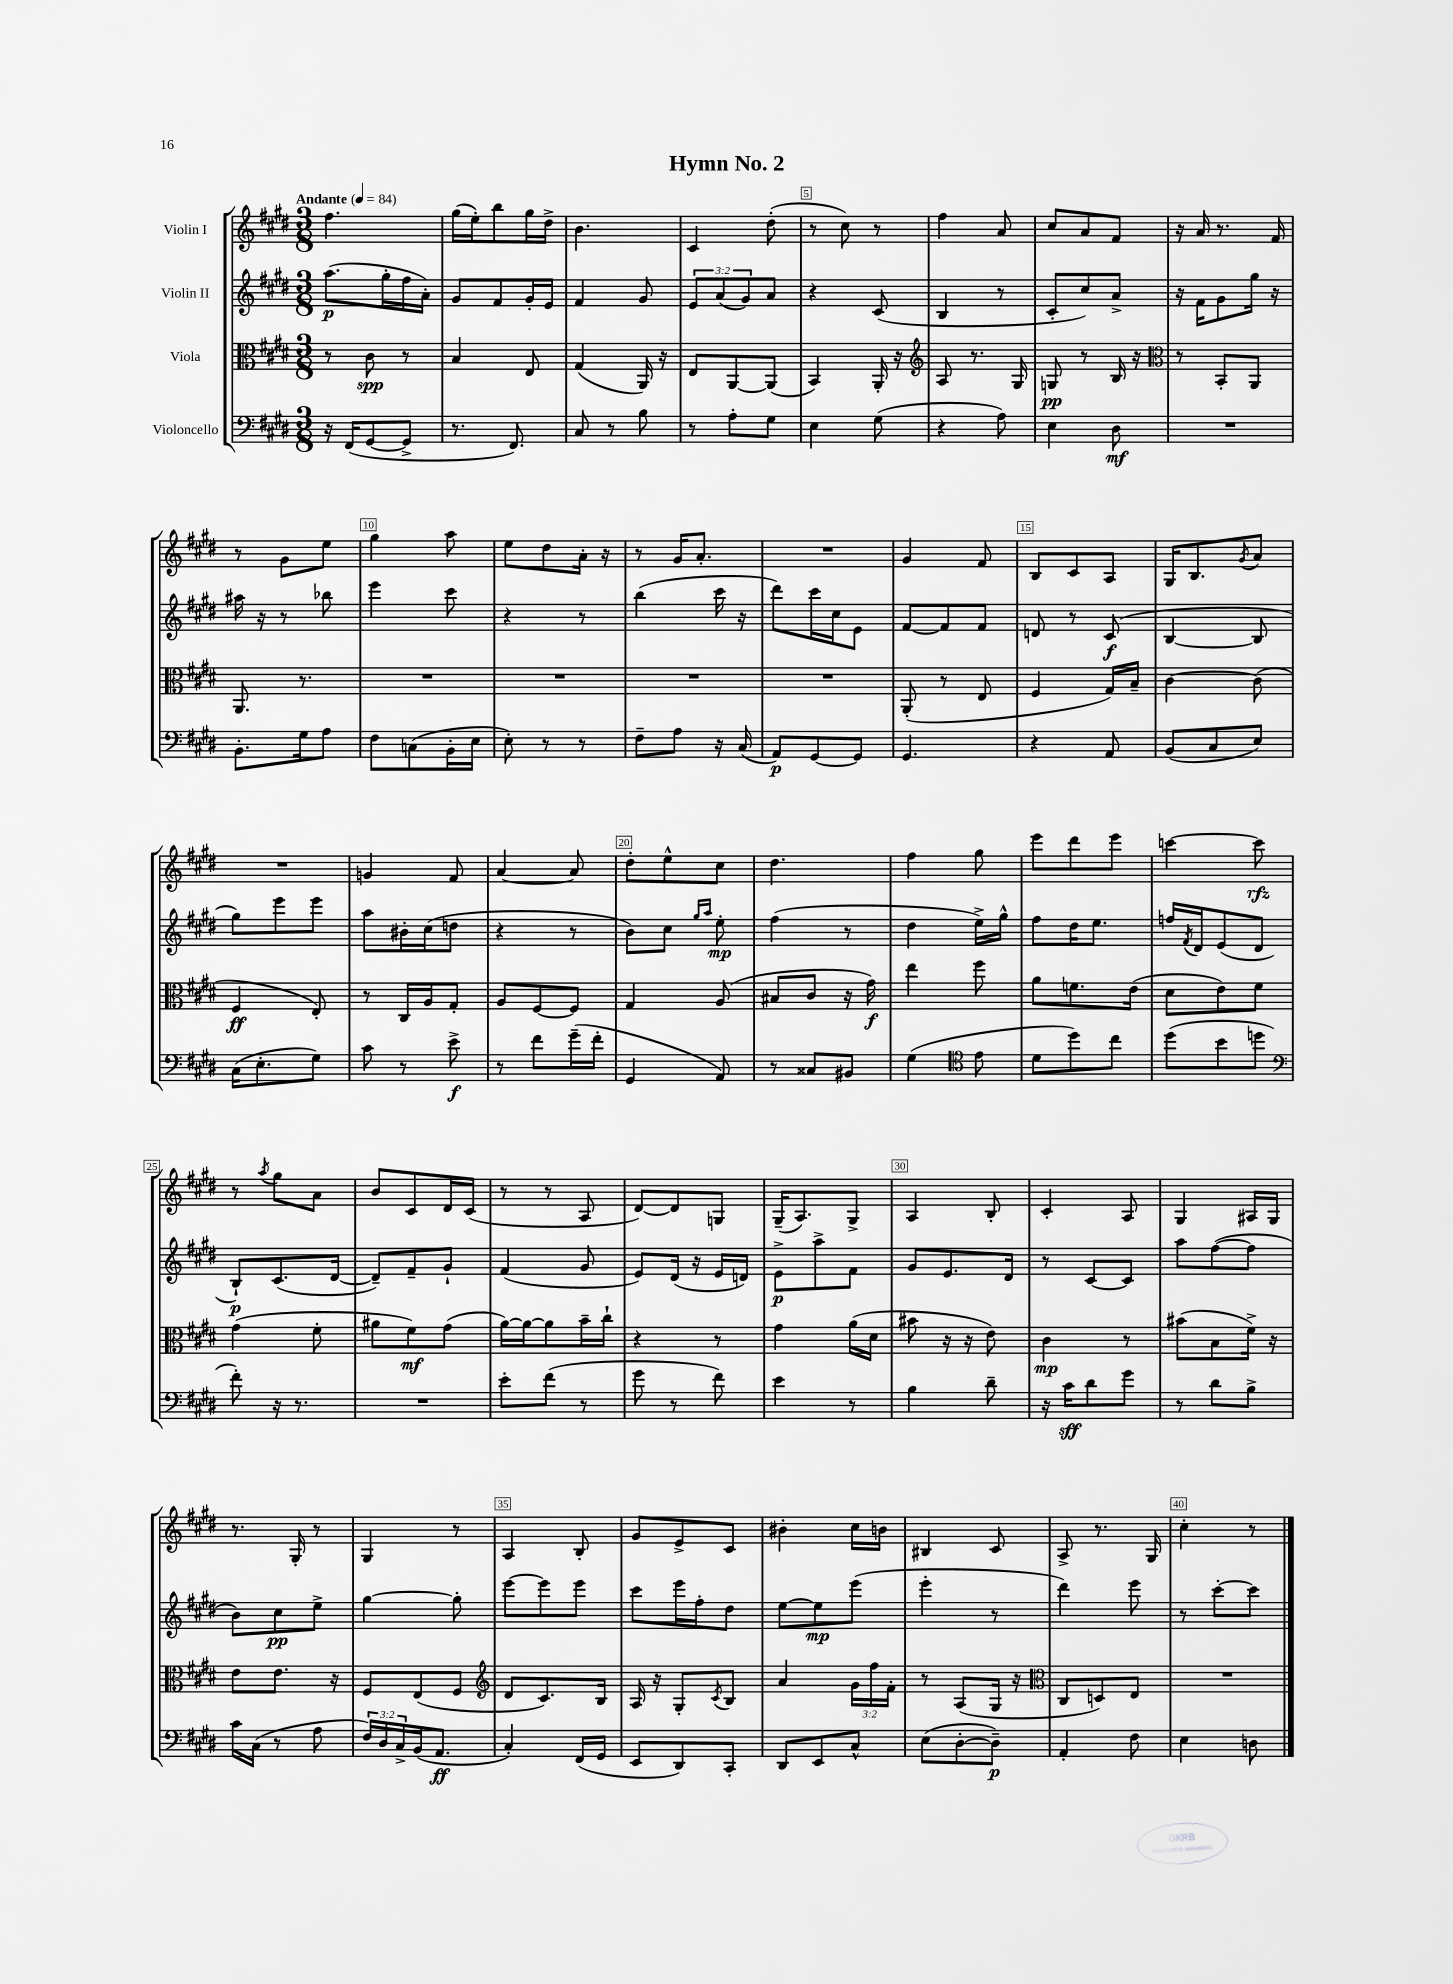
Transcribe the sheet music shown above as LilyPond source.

\header { title = "Hymn No. 2" }
<<
\new StaffGroup <<
\new Staff = "s0" \with { instrumentName = "Violin I" } {
    \clef treble \key e \major \numericTimeSignature \time 3/8 \tempo "Andante" 4 = 84
    fis''4. |
    gis''16( e''16-.) b''8 gis''16 dis''16-> |
    b'4. |
    cis'4 dis''8-.( |
    r8 cis''8) r8 |
    fis''4 a'8 |
    cis''8 a'8 fis'8 |
    r16 a'16 r8. fis'16 |
    r8 gis'8 e''8 |
    gis''4 a''8 |
    e''8 dis''8 a'16-. r16 |
    r8 gis'16 a'8.-. |
    R4. |
    gis'4 fis'8 |
    b8 cis'8 a8 |
    gis16 b8. \acciaccatura { gis'8 } a'8 |
    R4. |
    g'4 fis'8 |
    a'4~ a'8 |
    dis''8-. e''8-^ cis''8 |
    dis''4. |
    fis''4 gis''8 |
    e'''8 dis'''8 e'''8 |
    c'''4~ c'''8\rfz |
    r8 \acciaccatura { a''8 } gis''8 a'8 |
    b'8 cis'8 dis'16 cis'16( |
    r8 r8 a8 |
    dis'8~) dis'8 g8 |
    gis16--( a8.) gis8-> |
    a4 b8-. |
    cis'4-. a8 |
    gis4 ais16 gis16 |
    r8. gis16-. r8 |
    gis4 r8 |
    a4 b8-. |
    gis'8 e'8-> cis'8 |
    bis'4-. cis''16 b'16 |
    bis4 cis'8 |
    a8-> r8. gis16 |
    cis''4-. r8 \bar "|." |
}
\new Staff = "s1" \with { instrumentName = "Violin II" } {
    \clef treble \key e \major \numericTimeSignature \time 3/8 \override Staff.TupletNumber.text = #tuplet-number::calc-fraction-text
    a''8.\p( gis''16-. fis''16 a'16-.) |
    gis'8 fis'8 gis'16-. e'16 |
    fis'4 gis'8 |
    \tuplet 3/2 { e'8 a'8( gis'8) } a'8 |
    r4 cis'8( |
    b4 r8 |
    cis'8-. cis''8) a'8-> |
    r16 fis'16 gis'8 gis''16 r16 |
    ais''16 r16 r8 bes''8 |
    e'''4 cis'''8 |
    r4 r8 |
    b''4( cis'''16 r16 |
    dis'''8) cis'''16 cis''16 e'8 |
    fis'8~ fis'8 fis'8 |
    d'8 r8 cis'8\f( |
    b4~ b8 |
    gis''8) e'''8 e'''8 |
    a''8 bis'16-. cis''16( d''8 |
    r4 r8 |
    b'8) cis''8 \grace { gis''16 a''16 } e''8-.\mp |
    fis''4( r8 |
    dis''4 e''16->) gis''16-^ |
    fis''8 dis''16 e''8. |
    f''16 \acciaccatura { fis'8 } dis'16 e'8( dis'8 |
    b8-!\p) cis'8.( dis'16~ |
    dis'8--) fis'8-- gis'8-! |
    fis'4( gis'8 |
    e'8) dis'16( r16 e'16 d'16) |
    e'8->\p a''8-> fis'8 |
    gis'8 e'8. dis'16 |
    r8 cis'8~ cis'8 |
    a''8 fis''8~( fis''8 |
    b'8) cis''8\pp e''8-> |
    gis''4~ gis''8-. |
    e'''8~ e'''8 e'''8 |
    cis'''8 e'''16 fis''16-. dis''8 |
    e''8~ e''8\mp e'''8( |
    e'''4-. r8 |
    dis'''4) e'''8 |
    r8 cis'''8~-. cis'''8 \bar "|." |
}
\new Staff = "s2" \with { instrumentName = "Viola" } {
    \clef alto \key e \major \numericTimeSignature \time 3/8 \override Staff.TupletNumber.text = #tuplet-number::calc-fraction-text
    r8 cis'8\spp r8 |
    b4 e8 |
    gis4( a,16) r16 |
    e8 a,8~ a,8( |
    b,4) a,16-. r16 |
    \clef treble a8 r8. gis16 |
    g8\pp r8 b16 r16 |
    \clef alto r8 b,8-. a,8 |
    a,8. r8. |
    R4. |
    R4. |
    R4. |
    R4. |
    a,8-.( r8 e8 |
    fis4 gis16) b16-- |
    cis'4~ cis'8( |
    fis4\ff e8-.) |
    r8 cis16 a16 gis8-. |
    a8 fis8~ fis8 |
    gis4 a8( |
    bis8 cis'8 r16 gis'16\f) |
    e''4 fis''8 |
    a'8 f'8. e'16( |
    dis'8 e'8) fis'8 |
    gis'4( fis'8-. |
    ais'8 fis'8\mf) gis'8( |
    a'16~) a'16~ a'8 b'16-- cis''16-! |
    r4 r8 |
    gis'4 a'16( dis'16 |
    bis'8 r16 r16 e'8) |
    cis'4\mp r8 |
    bis'8( b8 fis'16->) r16 |
    e'8 e'8. r16 |
    fis8 e8( fis8 |
    \clef treble dis'8 cis'8.) b16 |
    a16 r16 gis8-. \acciaccatura { cis'8 } b8 |
    a'4 \tuplet 3/2 { gis'16 fis''16 fis'16-. } |
    r8 a8( gis16 r16 |
    \clef alto cis8 d8) e8 |
    R4. \bar "|." |
}
\new Staff = "s3" \with { instrumentName = "Violoncello" } {
    \clef bass \key e \major \numericTimeSignature \time 3/8 \override Staff.TupletNumber.text = #tuplet-number::calc-fraction-text
    r16 fis,16( gis,8~ gis,8-> |
    r8. fis,8.) |
    cis8 r8 b8 |
    r8 a8-. gis8 |
    e4 gis8( |
    r4 a8) |
    e4 dis8\mf |
    R4. |
    b,8.-. gis16 a8 |
    fis8 c8( b,16-. e16 |
    e8-.) r8 r8 |
    fis8-- a8 r16 cis16( |
    a,8\p) gis,8~ gis,8 |
    gis,4. |
    r4 a,8 |
    b,8( cis8 e8) |
    cis16( e8.-. gis8) |
    cis'8 r8 e'8->\f |
    r8 fis'8 gis'16--( fis'16-. |
    gis,4 a,8) |
    r8 cisis8 bis,8 |
    gis4( \clef tenor e'8 |
    dis'8 dis''8) cis''8 |
    dis''8( b'8 d''8 |
    \clef bass fis'8-.) r16 r8. |
    R4. |
    e'8-. fis'8( r8 |
    gis'8 r8 fis'8) |
    e'4 r8 |
    b4 dis'8-- |
    r16 cis'16\sff dis'8 gis'8 |
    r8 dis'8 b8-> |
    cis'16 cis16( r8 a8 |
    \tuplet 3/2 { fis16) dis16 cis16-> } b,16( a,8.\ff |
    cis4-.) fis,16( gis,16 |
    e,8 dis,8) cis,8-. |
    dis,8 e,8 cis8-^ |
    e8( dis8~-. dis8--\p) |
    a,4-. fis8 |
    e4 d8 \bar "|." |
}
>>
>>
\layout { \context { \Score \override BarNumber.break-visibility = ##(#f #t #t) barNumberVisibility = #(every-nth-bar-number-visible 5) \override BarNumber.stencil = #(make-stencil-boxer 0.1 0.3 ly:text-interface::print) } }
